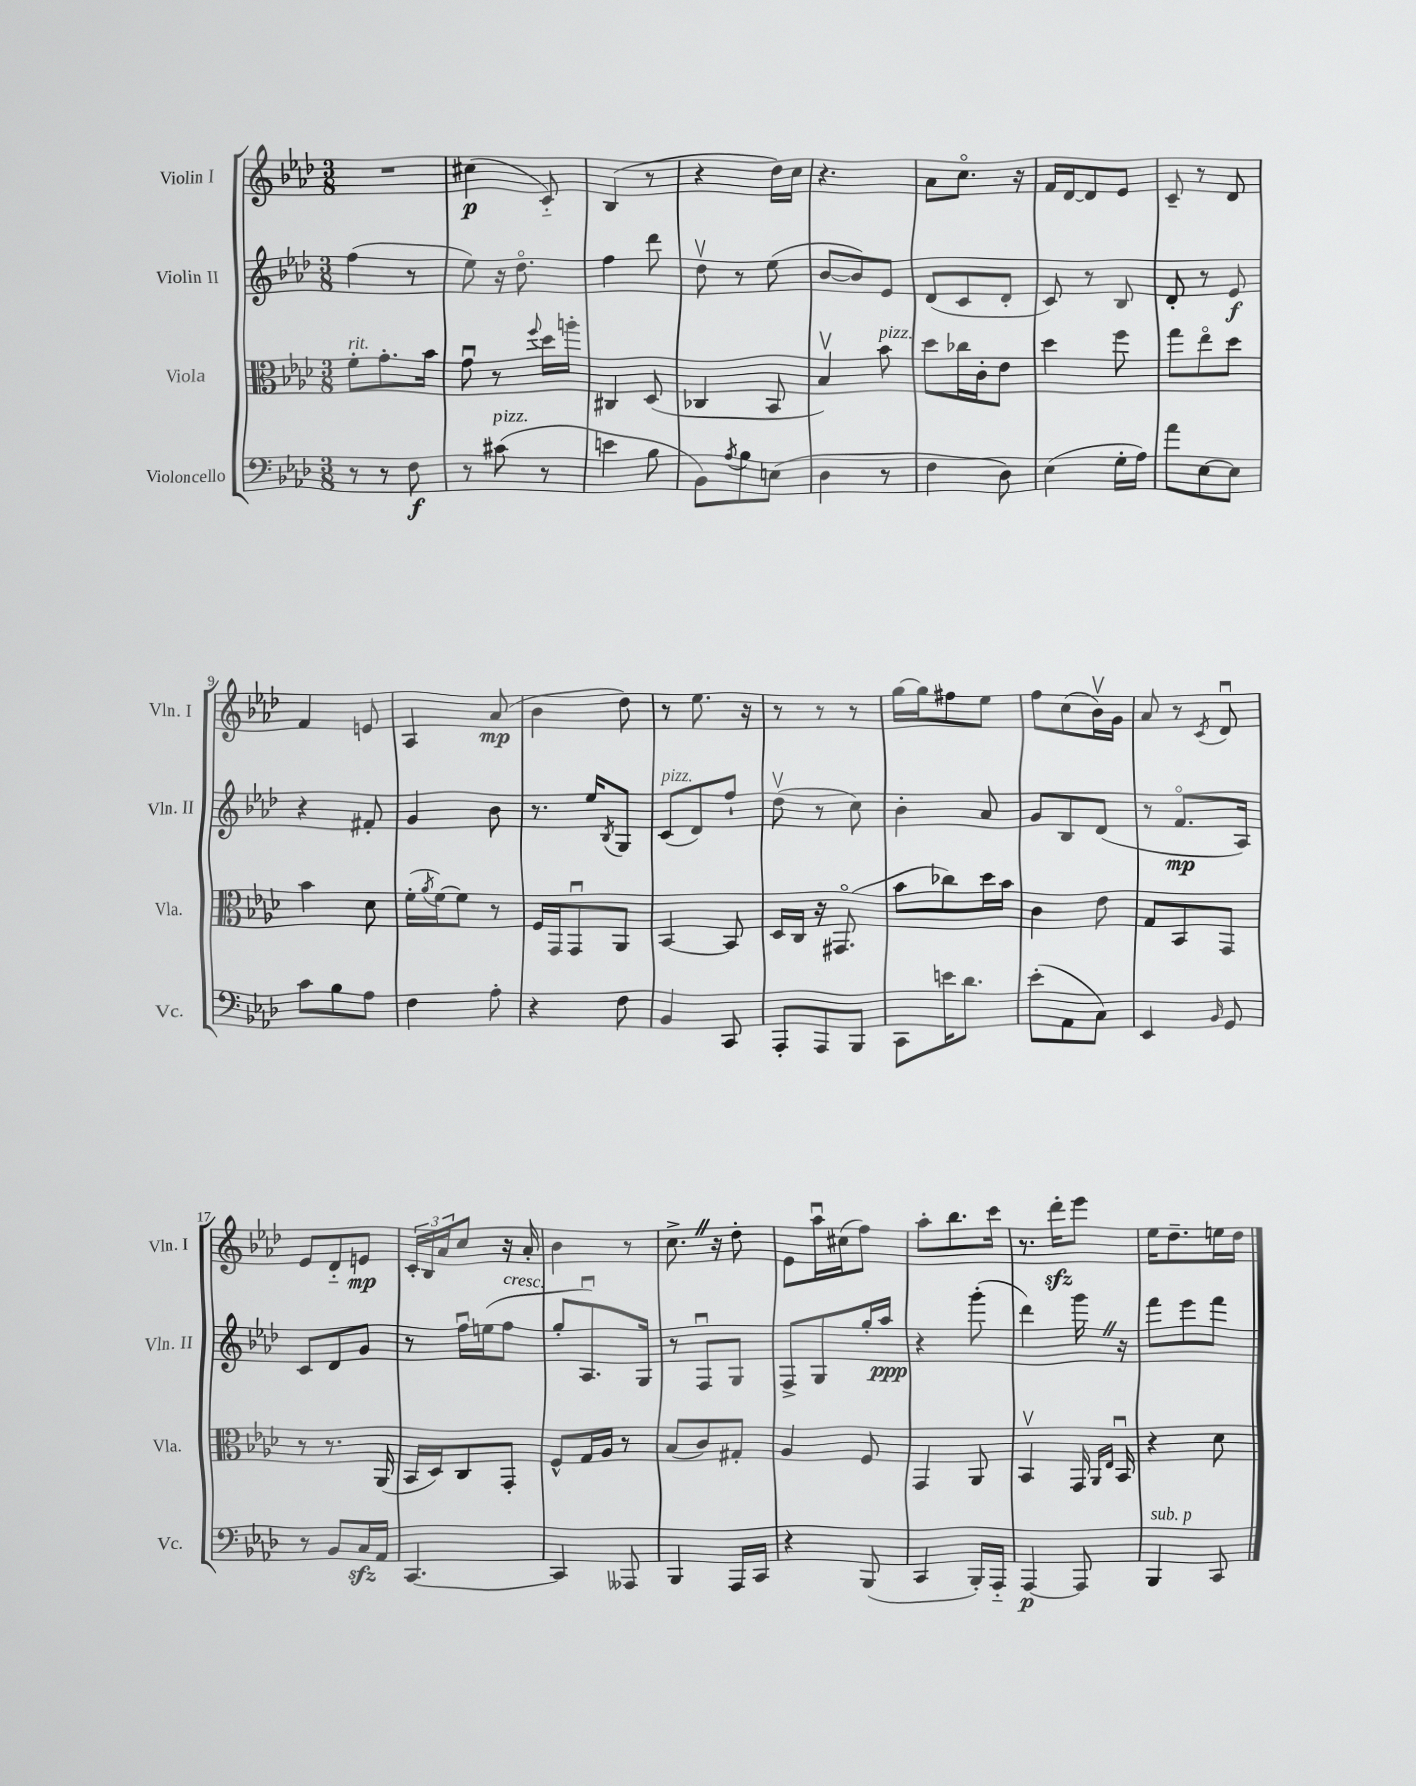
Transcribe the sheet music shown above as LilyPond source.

<<
\new StaffGroup <<
\new Staff = "s0" \with { instrumentName = "Violin I" shortInstrumentName = "Vln. I" } {
    \clef treble \key aes \major \numericTimeSignature \time 3/8
    R4. |
    cis''4\p( c'8-_) |
    bes4( r8 |
    r4 des''16) c''16 |
    r4. |
    aes'8 c''8.\flageolet r16 |
    f'16 des'16~ des'8 ees'8 |
    c'8-- r8 des'8 |
    f'4 e'8 |
    aes4 aes'8\mp( |
    bes'4 des''8) |
    r8 ees''8. r16 |
    r8 r8 r8 |
    g''16~ g''16 fis''8 ees''8 |
    f''8 c''8( bes'16\upbow) g'16 |
    aes'8 r8 \acciaccatura { c'8 } des'8\downbow |
    ees'8 des'8-_ e'8\mp |
    \tuplet 3/2 { c'16-. bes16 aes'16 } c''8 r16 aes'16-. |
    bes'4 r8 |
    c''8.-> \once \override BreathingSign.text = \markup { \musicglyph "scripts.caesura.straight" } \breathe r16 des''8-. |
    ees'8 aes''16\downbow cis''16( f''8) |
    aes''8-. bes''8. c'''16 |
    r8. des'''16-.\sfz ees'''8 |
    ees''16 des''8.-- e''16 des''16 \bar "|." |
}
\new Staff = "s1" \with { instrumentName = "Violin II" shortInstrumentName = "Vln. II" } {
    \clef treble \key aes \major \numericTimeSignature \time 3/8
    f''4( r8 |
    ees''8) r16 des''8.\flageolet |
    f''4 des'''8 |
    des''8\upbow r8 ees''8( |
    bes'8~ bes'8) ees'8 |
    des'8( c'8 des'8-. |
    c'8) r8 bes8 |
    des'8-. r8 ees'8\f |
    r4 fis'8-. |
    g'4 bes'8 |
    r8. ees''16 \acciaccatura { bes8 } g8 |
    c'8^\markup { \italic "pizz." }( des'8) f''8-! |
    des''8\upbow( r8 c''8) |
    bes'4-. aes'8 |
    g'8 bes8 des'8( |
    r8 f'8.\flageolet\mp aes16) |
    c'8 des'8 g'8 |
    r8 f''16\downbow e''16( f''8^\markup { \italic "cresc." } |
    g''8-. aes8.\downbow) g16 |
    r8 f8\downbow g8 |
    f8-> g8 g''16-. aes''16\ppp |
    r4 g'''8-.( |
    des'''4) g'''16 \once \override BreathingSign.text = \markup { \musicglyph "scripts.caesura.straight" } \breathe r16 |
    f'''8 ees'''8 f'''8 \bar "|." |
}
\new Staff = "s2" \with { instrumentName = "Viola" shortInstrumentName = "Vla." } {
    \clef alto \key aes \major \numericTimeSignature \time 3/8
    f'8-.^\markup { \italic "rit." } g'8.-. bes'16 |
    g'8\downbow r8 \appoggiatura { f''8 } des''16 a''16-. |
    cis4 des8( |
    ces4 bes,8 |
    bes4\upbow) bes'8^\markup { \italic "pizz." } |
    des''8 ces''16 c'16-. ees'8 |
    des''4 f''8 |
    g''8 ees''8\flageolet des''8 |
    bes'4 des'8 |
    f'16-.( \acciaccatura { aes'8 } f'16~) f'8 r8 |
    f16 g,16 g,8\downbow aes,8 |
    bes,4~ bes,8 |
    des16 c16 r16 gis,8.\flageolet( |
    bes'8 ces''8) des''16 bes'16 |
    c'4 ees'8 |
    g8 bes,8 g,8 |
    r8 r8. aes,16( |
    bes,16 des16) c8 g,8-. |
    f8-^ g16 aes16 r8 |
    bes8( c'8) gis8-. |
    aes4 f8 |
    g,4 aes,8 |
    bes,4\upbow g,16 \grace { aes,16 ees16 } bes,16\downbow |
    r4 des'8 \bar "|." |
}
\new Staff = "s3" \with { instrumentName = "Violoncello" shortInstrumentName = "Vc." } {
    \clef bass \key aes \major \numericTimeSignature \time 3/8
    r8 r8 f8\f |
    r8 cis'8^\markup { \italic "pizz." }( r8 |
    e'4 bes8 |
    bes,8) \acciaccatura { aes8 } bes8 e8( |
    des4 r8 |
    f4 des8) |
    ees4( g16-. aes16) |
    aes'8 ees8~ ees8 |
    c'8 bes8 aes8 |
    f4 aes8-. |
    r4 f8 |
    bes,4 c,8 |
    aes,,8-. aes,,8 bes,,8 |
    c,8 e'16 des'8. |
    ees'8-.( aes,8 c8) |
    ees,4 \grace { bes,16 } g,8 |
    r8 bes,8 c16\sfz aes,16 |
    c,4.~ |
    c,4 aeses,,8 |
    bes,,4 aes,,16 c,16 |
    r4 bes,,8( |
    c,4 bes,,16-.) aes,,16-_ |
    aes,,4~\p aes,,8 |
    bes,,4^\markup { \italic "sub. p" } c,8 \bar "|." |
}
>>
>>
